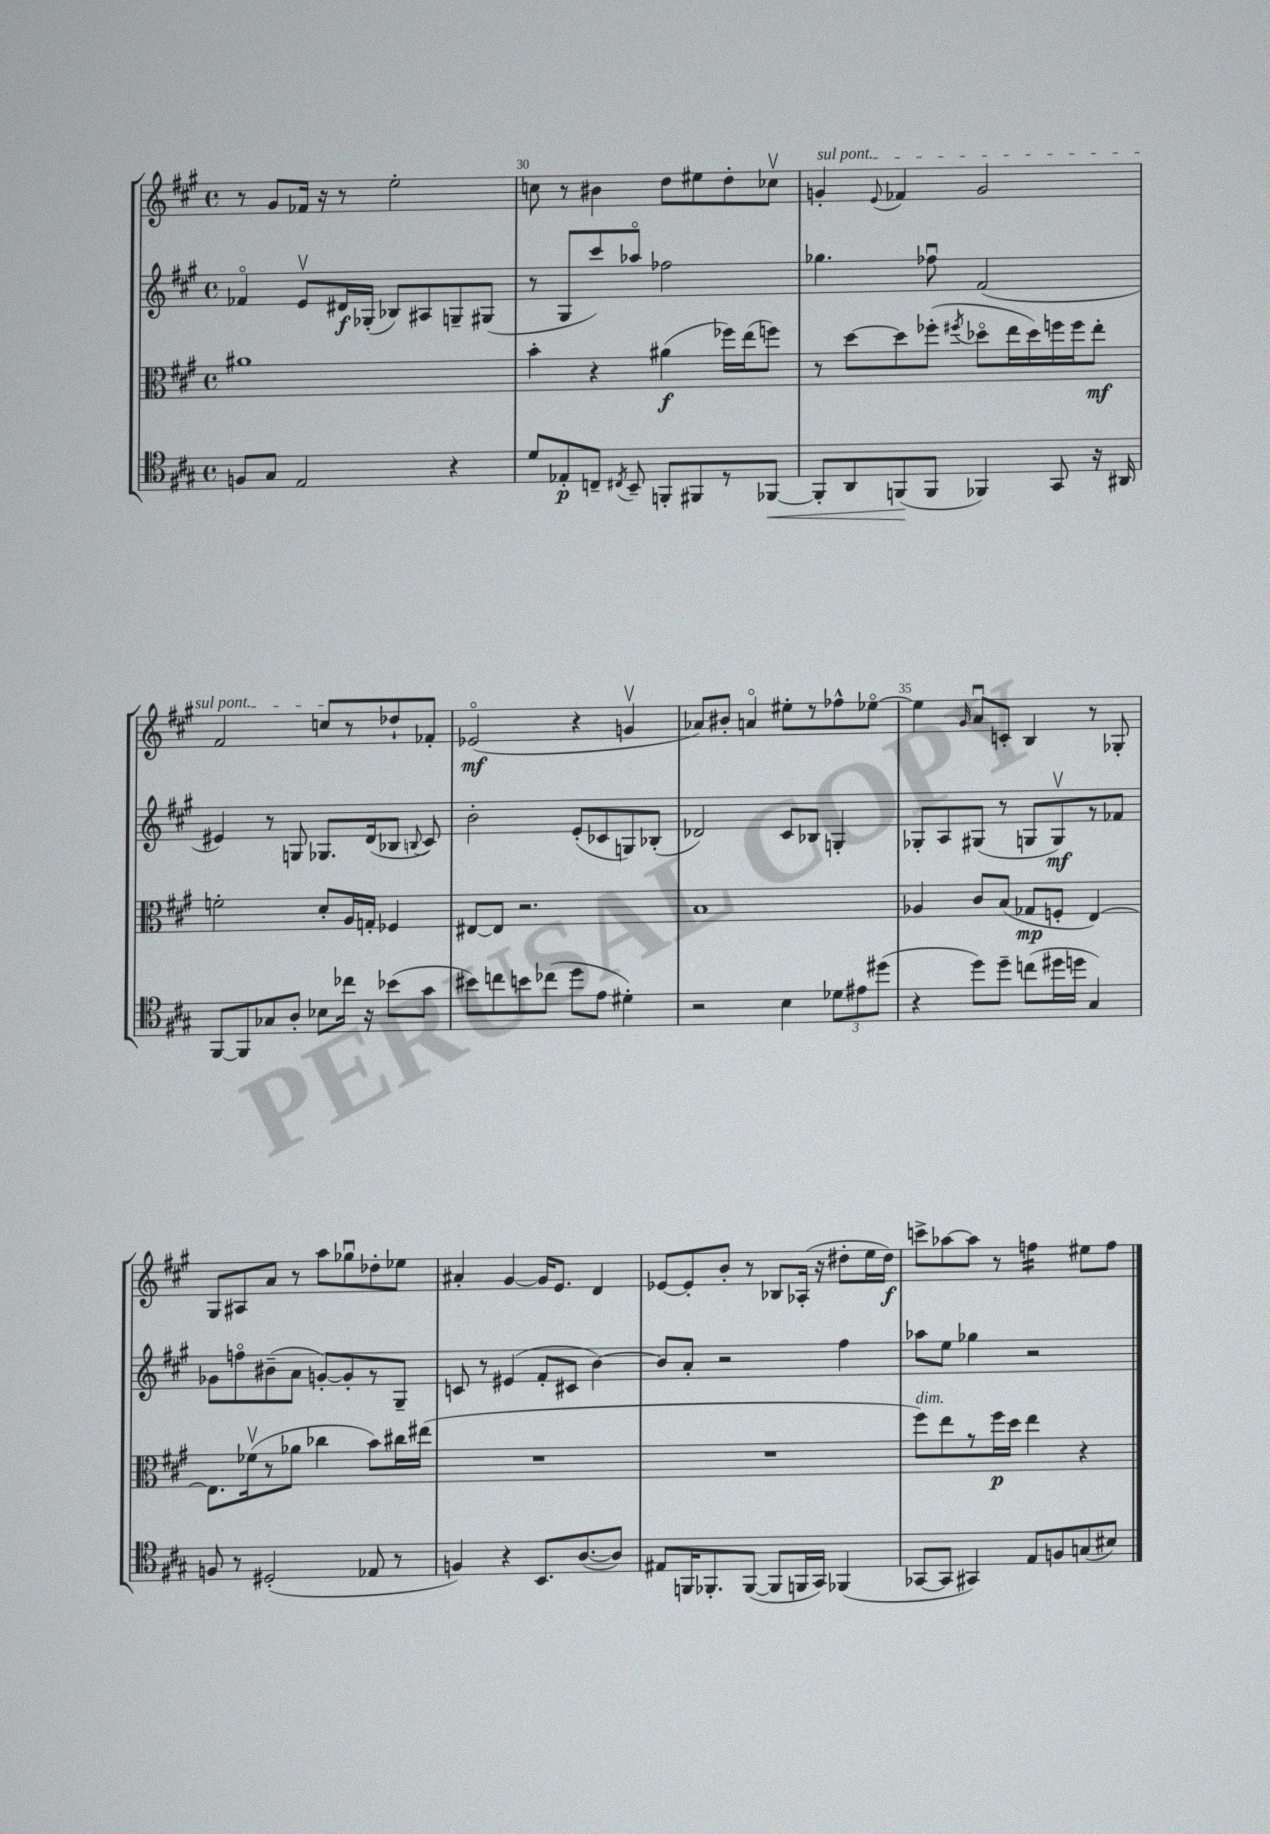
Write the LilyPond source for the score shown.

<<
\new StaffGroup <<
\new Staff = "s0" {
    \clef treble \key a \major \defaultTimeSignature \time 4/4
    \autoBeamOff r8 gis'8[ fes'16] r16 r8 e''2-. |
    c''8 r8 bis'4 d''8[ eis''8 d''8-. ces''8]\upbow |
    \once \override TextSpanner.bound-details.left.text = \markup { \italic "sul pont." } g'4-.\startTextSpan \appoggiatura { e'8 } fes'4 g'2 |
    fis'2 c''8[\stopTextSpan r8 des''8-! fes'8]-. |
    ees'2\flageolet\mf( r4 g'4\upbow |
    aes'8[) bis'8]-. a'4\flageolet eis''8[-. r8 fes''8-^ ees''8]~\flageolet |
    ees''4 \grace { gis'16 } a'8[\downbow c'8]-. b4 r8 ges8-. |
    gis8[ ais8 a'8] r8 a''8[ ges''8\downbow des''8-. ees''8] |
    ais'4-. gis'4~ gis'16[ e'8.] d'4 |
    ees'8[~ ees'8-. b'8]-. r8 bes8[ aes16]-.( r16 dis''8[-. e''16 dis''16]\f) |
    c'''8[-> aes''8~ aes''8] r8 f''4:16 eis''8[ f''8] \bar "|." |
}
\new Staff = "s1" {
    \clef treble \key a \major \defaultTimeSignature \time 4/4
    \autoBeamOff fes'4\flageolet e'8[\upbow dis'16\f ges16]-.( bes8[) ais8 g8-- gis8]( |
    r8 gis8[ cis'''8) aes''8]\flageolet fes''2 |
    ges''4. fes''8\downbow fis'2( |
    eis'4) r8 g8 ges8.[ d'16( bes8] \appoggiatura { b8 } cis'8) |
    b'2-. e'8[-.( ces'8 g8) bes8]-.( |
    des'2) cis'8[ bes8] g4-. |
    ges8[-. a8 gis8]( r8 g8[ g8\upbow\mf) r8 fes'8] |
    ges'8[ f''8\flageolet bis'8--( a'8] g'8[~-.) g'8-. r8 gis8]-- |
    c'8 r8 eis'4( fis'8[-. cis'8] b'4~) |
    b'8[ a'8]-. r2 fis''4 |
    aes''8[ e''8] ges''4 r2 \bar "|." |
}
\new Staff = "s2" {
    \clef alto \key a \major \defaultTimeSignature \time 4/4
    \autoBeamOff ais'1 |
    b'4-. r4 ais'4\f( fes''16[) e''16( f''8]) |
    r8 d''8[~ d''8 fes''8]-.( \acciaccatura { fis''8 } des''8[\flageolet e''16 des''16) f''16 f''16 e''8]-.\mf |
    f'2-. d'8[-. a16 g16]-. fes4 |
    eis8[~ eis8] r2. |
    b1 |
    aes4 cis'8[ b8]( ges8[\mp f8]-. e4~) |
    e8.[ fes'16\upbow( r8 aes'8] ces''4 b'8[) cis''16 eis''16]( |
    R1 |
    R1 |
    fis''8[^\markup { \italic "dim." }) e''8 r8 fis''16\p d''16] e''4 r4 \bar "|." |
}
\new Staff = "s3" {
    \clef tenor \key a \major \defaultTimeSignature \time 4/4
    \autoBeamOff f8[ gis8] e2 r4 |
    d'8[ ees8-.\p c8]-- \acciaccatura { cis8 } b,8-- f,8[-. fis,8 r8 fes,8]~\< |
    fes,8[-. a,8 f,8\!( f,8] fes,4) gis,8 r16 ais,16 |
    fis,8[~ fis,8 ges8 a8]-. bes8[ ces''16] r16 bes'8[( gis'8] |
    bis'8[) c''8 b'8 ces''8]( d''8[ e'8] dis'4-.) |
    r2 b4 \tuplet 3/2 { des'8[ eis'8 dis''8]( } |
    r4 d''8[) d''8]-- c''8[( dis''16 d''16] gis4) |
    f8 r8 dis2-.( ees8 r8 |
    f4) r4 b,8.[ a8.~( a8]) |
    eis8[ f,16 fes,8.-. fes,8]~( fes,8[ f,16 gis,16]) fes,4( |
    ges,8[~ ges,8] gis,4) e8[ f8 g8( bis8]) \bar "|." |
}
>>
>>
\layout { \context { \Score currentBarNumber = #29 \override BarNumber.break-visibility = ##(#f #t #t) barNumberVisibility = #(every-nth-bar-number-visible 5) } }
